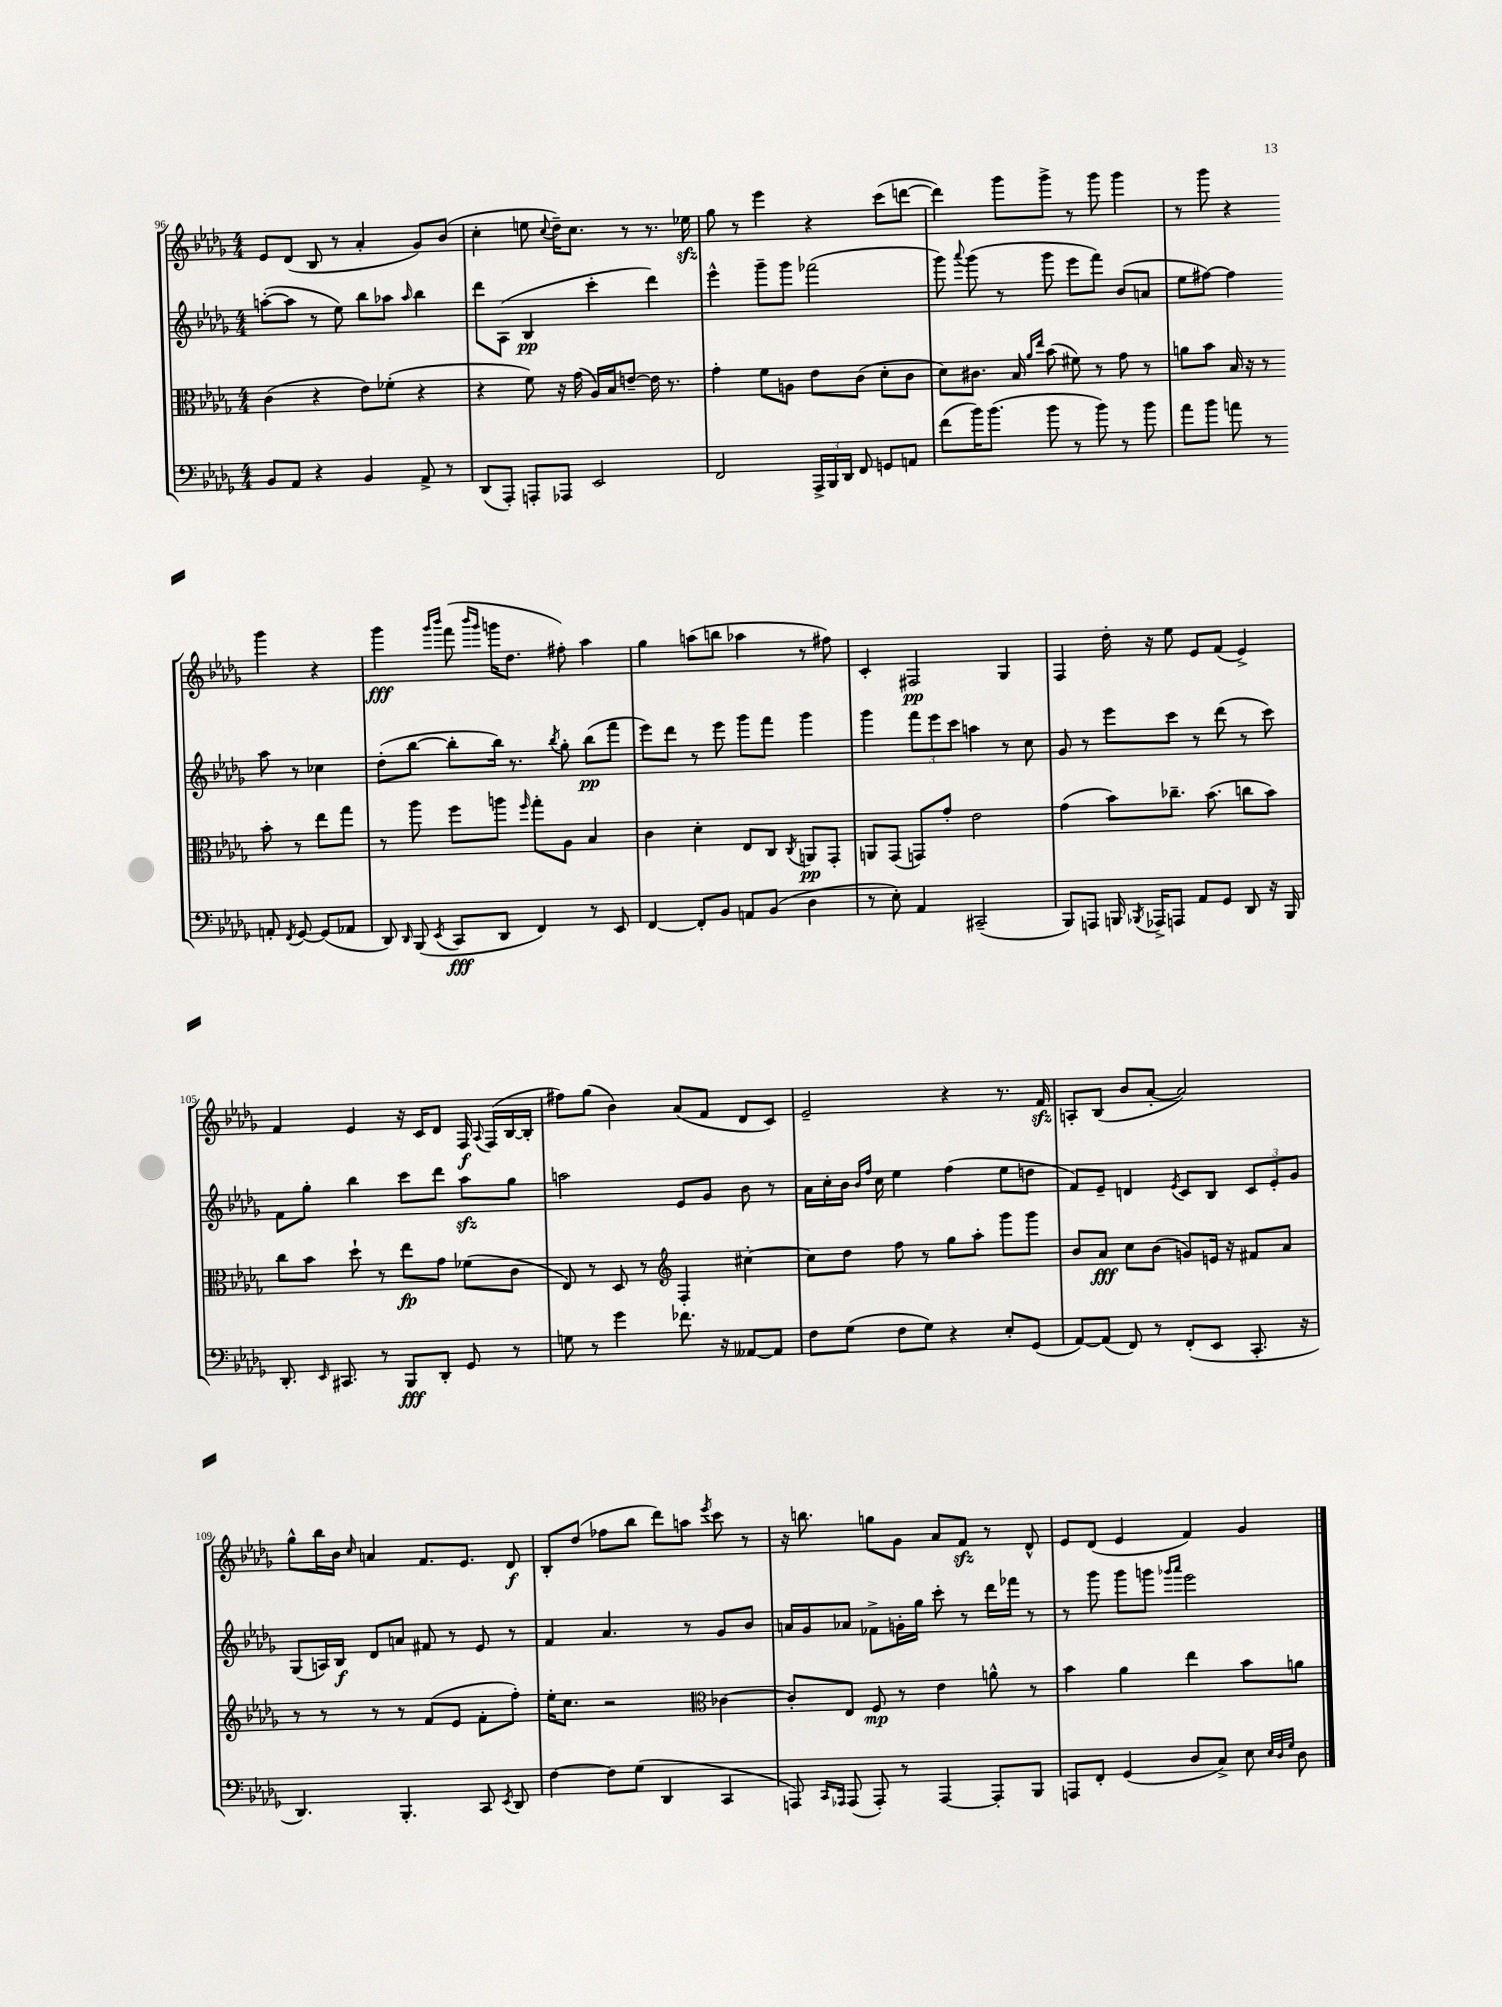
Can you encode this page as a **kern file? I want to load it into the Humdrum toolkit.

**kern	**kern	**kern	**kern
*staff4	*staff3	*staff2	*staff1
*clefF4	*clefC3	*clefG2	*clefG2
*k[b-e-a-d-g-]	*k[b-e-a-d-g-]	*k[b-e-a-d-g-]	*k[b-e-a-d-g-]
*M4/4	*M4/4	*M4/4	*M4/4
8BB-/L	(4c\	([8aa'\L	8e-/L
8AA-/J	.	8aa\]J	(8d-/J
4r	4r	8r	8B-/
.	.	8ee-\)	8r
4BB-/	8e-\L)	8bb-\L	4a-'/
.	(8f-'\J	8aa-\J	.
.	.	16qqaa-/	.
8AA-^/	4r	4bb-\	8g-/L)
8r	.	.	(8b-/J
=	=	=	=
(8DD-/L	4r	8ddd-\L	4cc'\
8AAA-'/J)	.	(8A-\J	.
8AAA'/L	8f\)	4B-/	8ee\
.	.	.	8qqcc/
8AAA-/J	16r	.	16dd-~\LK)
.	(16g-\	.	8.cc\J
2EE-/	16A-/LL)	4ccc'\	.
.	16B-/J	.	.
.	[8e~/J	.	8r
.	16e\]	4ddd-\)	8.r
.	8.r	.	.
.	.	.	16ee-\
=	=	=	=
2FF/	4g-'\	4eee-^^\	8gg-\
.	.	.	8r
.	8f\L	8ggg-~\L	4eee-\
.	8A\J	8ggg-\J	.
24AAA-^/LL	8e-\L	(2fff-\	4r
24BBB-/	.	.	.
24DD-/JJ	.	.	.
8FF/	(8c\J	.	.
8GG/L	8d-'\L	.	(8ccc\L
8AA/J	8c\J	.	[8ddd\J
=	=	=	=
(8f\L	8d-\L)	8ggg-\)	4ddd\])
.	.	8qqaaa-/	.
16b-\K)	8.c#\J	(8ggg-\	.
(8.b-\J	.	.	.
.	.	8r	8ggg-\L
.	16B-/	.	.
.	16qqa-/LL	.	.
.	16qqee-/JJ	.	.
8b-\	(8b-\	8ggg-\	8ggg-^\J
8r	8f#\)	8eee-\L	8r
8b-\)	8r	8fff\J)	8ggg-\
8r	8g-\	(8b-/L	4ggg-\
8b-\	8r	8a/J	.
=	=	=	=
8a-\L	8a\L	8ee-\L	8r
8b-\J	8b-\J	[8ff#\J)	8ggg-\
8a\	16B-/	4ff#\]	4r
.	16r	.	.
8r	8r	.	.
8AA'/	8b-'\	8aa-\	4ggg-\
8qFF/	.	.	.
[8GG-/	8r	8r	.
(8GG-/]L	8ee-\L	4cc-\	4r
8AA-/J	8gg-\J	.	.
=	=	=	=
8DD-/)	8r	(8dd-'\L	4ggg-\
16qqDD-/	.	.	.
(8BBB-/	8aa-\	[8bb-\J	.
.	.	.	16qqggg-/LL
8qEE-/	.	.	16qqbbb-/JJ
8CC/L	8ff\L	8bb-'\]L	(8fff\
.	.	.	16qqbbb-/LL
.	.	.	16qqggg-/JJ
8DD-/J	8aa\J	16bb-\Jk)	16ggg\LK
.	.	8.r	8.dd-\J
.	16qqff/	.	.
4FF/)	8gg-'\L	.	.
.	.	8qbb-/	.
.	8A-\J	8gg-'\	8ff#'\)
8r	4B-/	(8bb-\L	4aa-\
8EE-/	.	8fff\J	.
=	=	=	=
[4FF/	4c\	8eee-\L)	4gg-\
.	.	8ddd-\J	.
8FF'/]L	4d-'\	8r	(8aa\L
8BB-/J	.	8eee-\	8bb\J
8AA/L	8E-/L	8ggg-\L	4aa-\
(8BB-/J	8C/J	8fff\J	.
.	8qC/	.	.
4D-\	8AA/L	4ggg-\	8r
.	8GG-'/J	.	8ff#\)
=	=	=	=
8r	8AA/L	4ggg-\	4c'/
8E-'\)	(8GG-/J	.	.
4AA-/	8GG/L)	12fff\L	2F#/
.	.	12eee-\	.
.	8g-'/J	.	.
.	.	12ccc\J	.
(2CC#~/	2e-\	4aa\	.
.	.	8r	4G-/
.	.	8cc\	.
=	=	=	=
8BBB-/L)	(4g-\	8g-/	4F/
8AAA/J	.	8r	.
16BBB/	8b-\L)	8eee-\L	16dd-'\
8qBBB-/	.	.	.
16AAA-^/LK	.	.	16r
8AAA/J	8.cc-~\J	8ccc\J	8ee-\
8AA-/L	.	8r	8e-/L
.	(8.b-\	.	.
8GG-/J	.	(8ddd-\	(8f/J
8DD-/	8cc\L	8r	4e-^/)
16r	8b-\J)	8ccc\)	.
16BBB-/	.	.	.
=	=	=	=
8.DD-'/	8cc\L	8f\L	4f/
.	8b-\J	8gg-'\J	.
16qqEE-/	.	.	.
8.CC#/	.	.	.
.	8dd-`\	4bb-\	4e-/
8r	8r	.	.
8BBB-/L	8ee-\L	8ccc\L	16r
.	.	.	16c/LK
8DD-'/J	8g-\J	8ddd-\J	8d-/J
8GG-/	(8f-\L	8aa-\L	16F/
.	.	.	8qqA-/
.	.	.	(16F/LL
8r	8c\J	8gg-\J	[16B-/
.	.	.	16B-'/]JJ
=	=	=	=
8G\	8E-/)	2aa\	8ff#\L)
8r	8r	.	(8gg-\J
4g-\	8D-/	.	4b-\)
.	8r	.	.
*	*clefG2	*	*
8.f-\	4F'/	8e-/L	(8a-/L
.	.	8g-/J	8f/J
16r	.	.	.
[8AA--/L	[4cc#'\	8b-\	8d-/L
8AA--/]J	.	8r	8c/J)
=	=	=	=
8F\L	8cc#\]L	16a-\LL	2e-~/
.	.	16cc'\	.
(8G-\J	8dd-\J	16b-\JJ	.
.	.	16qqb-/LL	.
.	.	16qqff/JJ	.
.	.	16cc\	.
8F\L	8ff\	4ee-\	.
8G-\J)	8r	.	.
4r	8gg-\L	(4ff\	4r
.	8aa-'\J	.	.
8E-'/L	8ggg-\L	8ee-\L	8.r
(8GG-/J	8ggg-\J	8dd\J	.
.	.	.	16f/
=	=	=	=
[8AA-/L)	8b-/L	8f/L)	8A'/L
(8AA-/]J	8a-/J	8e-~/J	(8B-/J
8FF/)	8cc\L	4d/	8b-/L
8r	(8b-\J	.	[8a-'/J
.	.	8qe-/	.
(8FF'/L	8g/L)	8c/L	2a-/])
8EE-/J	16e/Jk	8B-/J	.
.	16r	.	.
8.CC'/	8f#/L	12c/L	.
.	.	12e-'/	.
.	8a-/J	.	.
.	.	12g-/J	.
16r	.	.	.
=	=	=	=
4.DD-/)	8r	(8G-/L	8gg-^^\L
.	8r	16A/L)	16bb-\L
.	.	16B-/JJ	16b-\JJ
.	.	.	16qqcc/
.	8r	8d-/L	4a/
4.BBB-'/	8r	8a/J	.
.	(8f/L	8f#/	8.f/L
.	8e-/J	8r	.
.	.	.	8.e-/J
8CC/	8f'\L	8e-/	.
8qEE-/	.	.	.
8DD-/	8ff'\J)	8r	8d-/
=	=	=	=
[4F\	16ee-'\LK	4f/	8B-'/L
.	8.cc\J	.	.
.	.	.	(8dd-/J
8F\]L	2r	4.a-/	8ff-\L
(8G-\J	.	.	8bb-\J
4DD-/	.	.	8ddd-\L)
.	.	8r	8aa\J
*	*clefC3	*	*
.	.	.	8qeee-/
4CC/	[4c-\	8g-/L	8ccc\
.	.	8b-/J	8r
=	=	=	=
8AAA/)	8c-'/]L	16a/LL	16r
.	.	16g-/J	8.bb\
16qqCC/LL	.	.	.
16qqAAA-/JJ	.	.	.
(8AAA-/	8E-/J	8a-/J	.
8AAA-'/)	8F/	8f-^\L	8gg\L
8r	8r	16g'\L	8g-\J
.	.	16gg-\JJ	.
[4AAA-/	4e-\	8ccc'\	8a-/L
.	.	8r	8f/J
8AAA-'/]L	8a^^\	16ddd-\LL	8r
.	.	16fff-\JJ	.
8BBB-/J	8r	8r	8d-^^/
=	=	=	=
8AAA/L	4b-\	8r	8e-/L
8FF'/J	.	8ggg-\	(8d-/J
(4GG-/	4a-\	8ggg-\L	4e-/
.	.	8ggg\J	.
.	.	16qqggg-/LL	.
.	.	16qqaaa-/JJ	.
8D-/L	4ee-\	2eee-\	4f/)
8C^/J)	.	.	.
8E-\	8b-\L	.	4g-/
32qqE-/LLL	.	.	.
32qqD-/	.	.	.
32qqG-/JJJ	.	.	.
8D-\	8a\J	.	.
==	==	==	==
*-	*-	*-	*-
